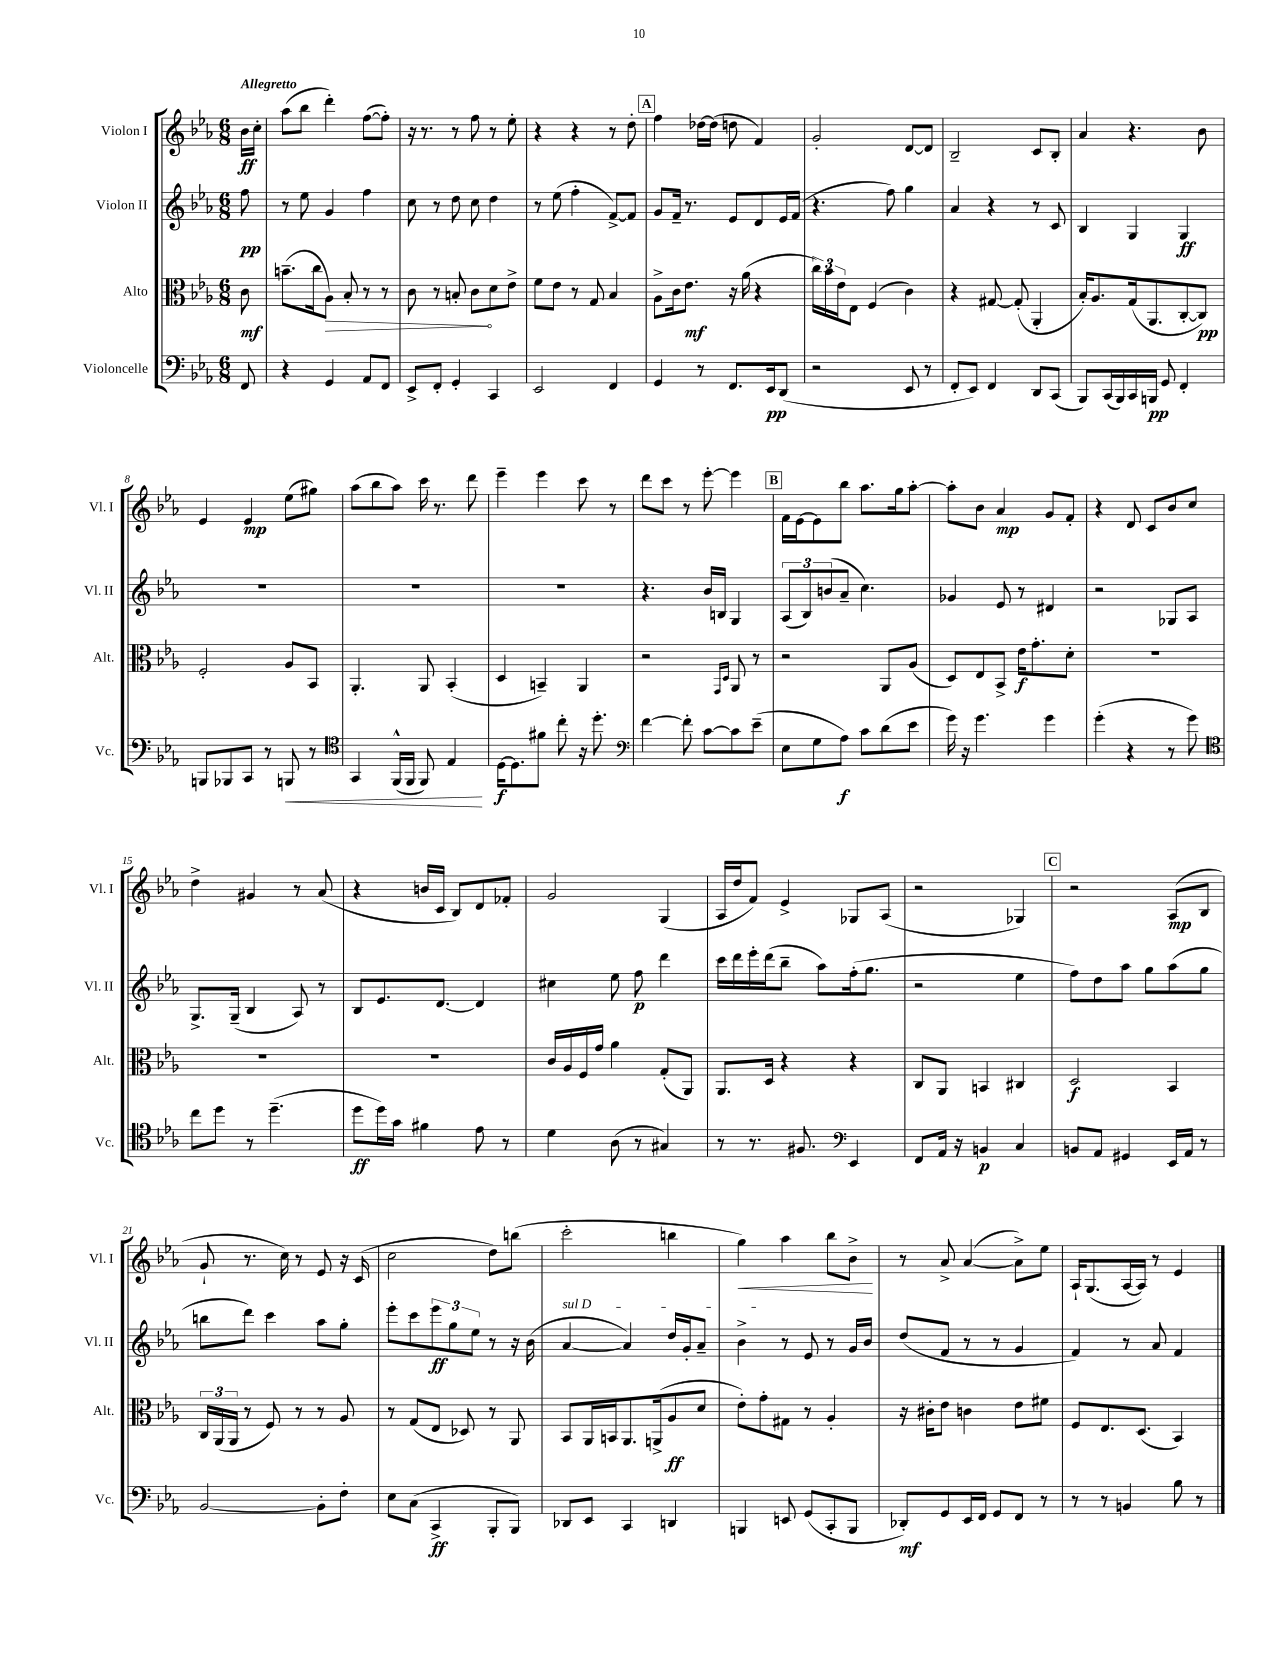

**kern	**kern	**kern	**kern
*staff4	*staff3	*staff2	*staff1
*clefF4	*clefC3	*clefG2	*clefG2
*k[b-e-a-]	*k[b-e-a-]	*k[b-e-a-]	*k[b-e-a-]
*M6/8	*M6/8	*M6/8	*M6/8
8FF	8c	8ff	16b-
.	.	.	16cc'
=	=	=	=
4r	(8.b~	8r	(8aa-
.	.	8ee-	8bb-
.	16cc	.	.
4GG	8A-)	4g	4ddd')
.	8B-'	.	.
8AA-	8r	4ff	([8ff
8FF	8r	.	8ff'])
=	=	=	=
8EE-^	8c	8cc	16r
.	.	.	8.r
8FF'	8r	8r	.
4GG'	8B'	8dd	8r
.	8c	8cc	8ff
4CC	8d	4dd	8r
.	8e-^	.	8ee-'
=	=	=	=
2EE-	8f	8r	4r
.	8e-	(8ee-	.
.	8r	4ff'	4r
.	8G	.	.
4FF	4B-	[8f^)	8r
.	.	8f]	8dd'
=	=	=	=
4GG	8A-^	8g	4ff
.	16c	16f~	.
.	8.e-	8.r	.
8r	.	.	[16dd-
.	.	.	(16dd-]
8.FF	16r	8e-	8dd
.	(16a-	.	.
.	4r	8d	4f)
16EE-	.	.	.
(8DD	.	16e-	.
.	.	(16f	.
=	=	=	=
2r	24cc)	4.r	2g'
.	24b-	.	.
.	24e-	.	.
.	8E-	.	.
.	(4F	.	.
.	.	8ff)	.
8EE-	4c)	4gg	[8d
8r	.	.	8d]
=	=	=	=
8FF'	4r	4a-	2B-~
8EE-)	.	.	.
4FF	[8G#	4r	.
.	(8G#']	.	.
8DD	4AA-'	8r	8c
(8CC	.	8c	8B-'
=	=	=	=
8BBB-)	16B-')	4B-	4a-
.	8.A-	.	.
(16CC	.	.	.
16BBB-)	.	.	.
16CC	(16G	4G	4.r
16BBB	8.AA-	.	.
8GG	.	.	.
4FF'	[8C'	4G	.
.	8C])	.	8b-
=	=	=	=
8BBB	2F'	2.r	4e-
8BBB-	.	.	.
8CC	.	.	4e-
8r	.	.	.
8BBB	8A-	.	(8ee-
8r	8BB-	.	8gg#)
=	=	=	=
*clefC4	*	*	*
4GG	4.AA-'	2.r	(8aa-
.	.	.	8bb-
(16FF^^	.	.	8aa-)
16FF	.	.	.
8FF)	8AA-	.	16ccc
.	.	.	8.r
4E-	(4BB-'	.	.
.	.	.	8ddd
=	=	=	=
[16D	4D	2.r	4eee-~
8.D]	.	.	.
8f#	4BB~)	.	4eee-
8cc'	.	.	.
16r	4AA-	.	8ccc
8.dd'	.	.	.
.	.	.	8r
=	=	=	=
*clefF4	*	*	*
[4f	2r	4.r	8ddd
.	.	.	8ccc
8f']	.	.	8r
[8c	.	16b-	[8eee-'
.	.	16B	.
.	16qqGG	.	.
.	16qqD	.	.
8c]	8AA-	4G	4eee-]
(8e-~	8r	.	.
=	=	=	=
8E-	2r	(12A-	16f
.	.	.	[16e-
.	.	12B-)	.
8G	.	.	8e-]
.	.	(12b	.
8A-)	.	8a-~	8bb-
8c	.	4.cc)	8.aa-
(8d	8AA-	.	.
.	.	.	16gg
8e-	(8A-	.	[8aa-'
=	=	=	=
16g)	8D)	4g-	8aa-']
16r	.	.	.
4.g	8E-	.	8b-
.	8BB-^	8e-	4a-
.	16e-	8r	.
.	8.g'	.	.
4g	.	4d#	8g
.	8d'	.	8f'
=	=	=	=
(4g'	2.r	2r	4r
4r	.	.	8d
.	.	.	8c
8r	.	8G-	8b-
8g)	.	8A-	8cc
=	=	=	=
*clefC4	*	*	*
8cc	2.r	8.G^	4dd^
8dd	.	.	.
.	.	(16G~	.
8r	.	4B-	4g#
(4.dd~	.	.	.
.	.	8A-)	8r
.	.	8r	(8a-
=	=	=	=
8dd	2.r	8B-	4r
16dd)	.	8.e-	.
16g	.	.	.
4f#	.	.	16b
.	.	[8.d	16c
.	.	.	8B-)
8e-	.	4d]	8d
8r	.	.	8f-'
=	=	=	=
4d	16c	4cc#	2g
.	16A-	.	.
.	16F	.	.
.	16g	.	.
(8A-	4a-	8ee-	.
8r	.	8ff	.
4G#)	(8G'	4ddd	(4G
.	8AA-)	.	.
=	=	=	=
8r	8.AA-	16ccc	16A-
.	.	16ddd	16dd
8.r	.	16eee-'	8f)
.	16D	(16ddd	.
.	4r	8bb-~	4e-^
8.F#	.	.	.
.	.	8aa-)	.
*clefF4	*	*	*
4EE-	4r	(16ff'	8G-
.	.	8.gg	.
.	.	.	(8A-
=	=	=	=
8FF	8C	2r	2r
16AA-	8AA-	.	.
16r	.	.	.
4BB	4BB	.	.
4C	4C#	4ee-	4G-)
=	=	=	=
8BB	2D	8ff)	2r
8AA-	.	8dd	.
4GG#	.	8aa-	.
.	.	8gg	.
16EE-	4BB-	(8aa-	(8A-
16AA-	.	.	.
8r	.	8gg	8B-
=	=	=	=
[2BB-	24C	8bb	8g`
.	(24AA-	.	.
.	24AA-	.	.
.	8r	8ddd)	8.r
.	8F)	4ccc	.
.	.	.	16cc)
.	8r	.	8r
8BB-']	8r	8aa-	8e-
8F'	8A-	8gg'	16r
.	.	.	(16c
=	=	=	=
8E-	8r	8eee-'	2cc
(8C	(8G	8ccc	.
4CC^	8E-	12eee-	.
.	.	12gg	.
.	8D-)	.	.
.	.	12ee-	.
8BBB-'	8r	8r	8dd)
8BBB-)	8AA-	16r	(8bb
.	.	(16b-	.
=	=	=	=
8DD-	8BB-	[4a-	2ccc'
8EE-	16AA-	.	.
.	16BB	.	.
4CC	8.AA-	4a-])	.
.	(16AA^	.	.
4DD	8A-	16dd	4bb
.	.	16g'	.
.	8d	8a-~	.
=	=	=	=
4BBB	8e-')	4b-^	4gg)
.	8g'	.	.
8EE	8G#	8r	4aa-
(8GG	8r	8e-	.
8CC'	4A-'	8r	8bb-
8BBB	.	16g	8b-^
.	.	16b-	.
=	=	=	=
8DD-')	16r	(8dd	8r
.	16c#'	.	.
8GG	8e-	8f	8a-^
16EE-	4c	8r	([4a-
16FF	.	.	.
8GG	.	8r	.
8FF	8e-	4g	8a-^])
8r	8f#	.	8ee-
=	=	=	=
8r	8F	4f)	16A-`
.	.	.	(8.G
8r	8.E-	.	.
4BB	.	8r	[16A-
.	(8.D	.	16A-])
.	.	8a-	8r
8B-	4BB-)	4f	4e-
8r	.	.	.
==	==	==	==
*-	*-	*-	*-
